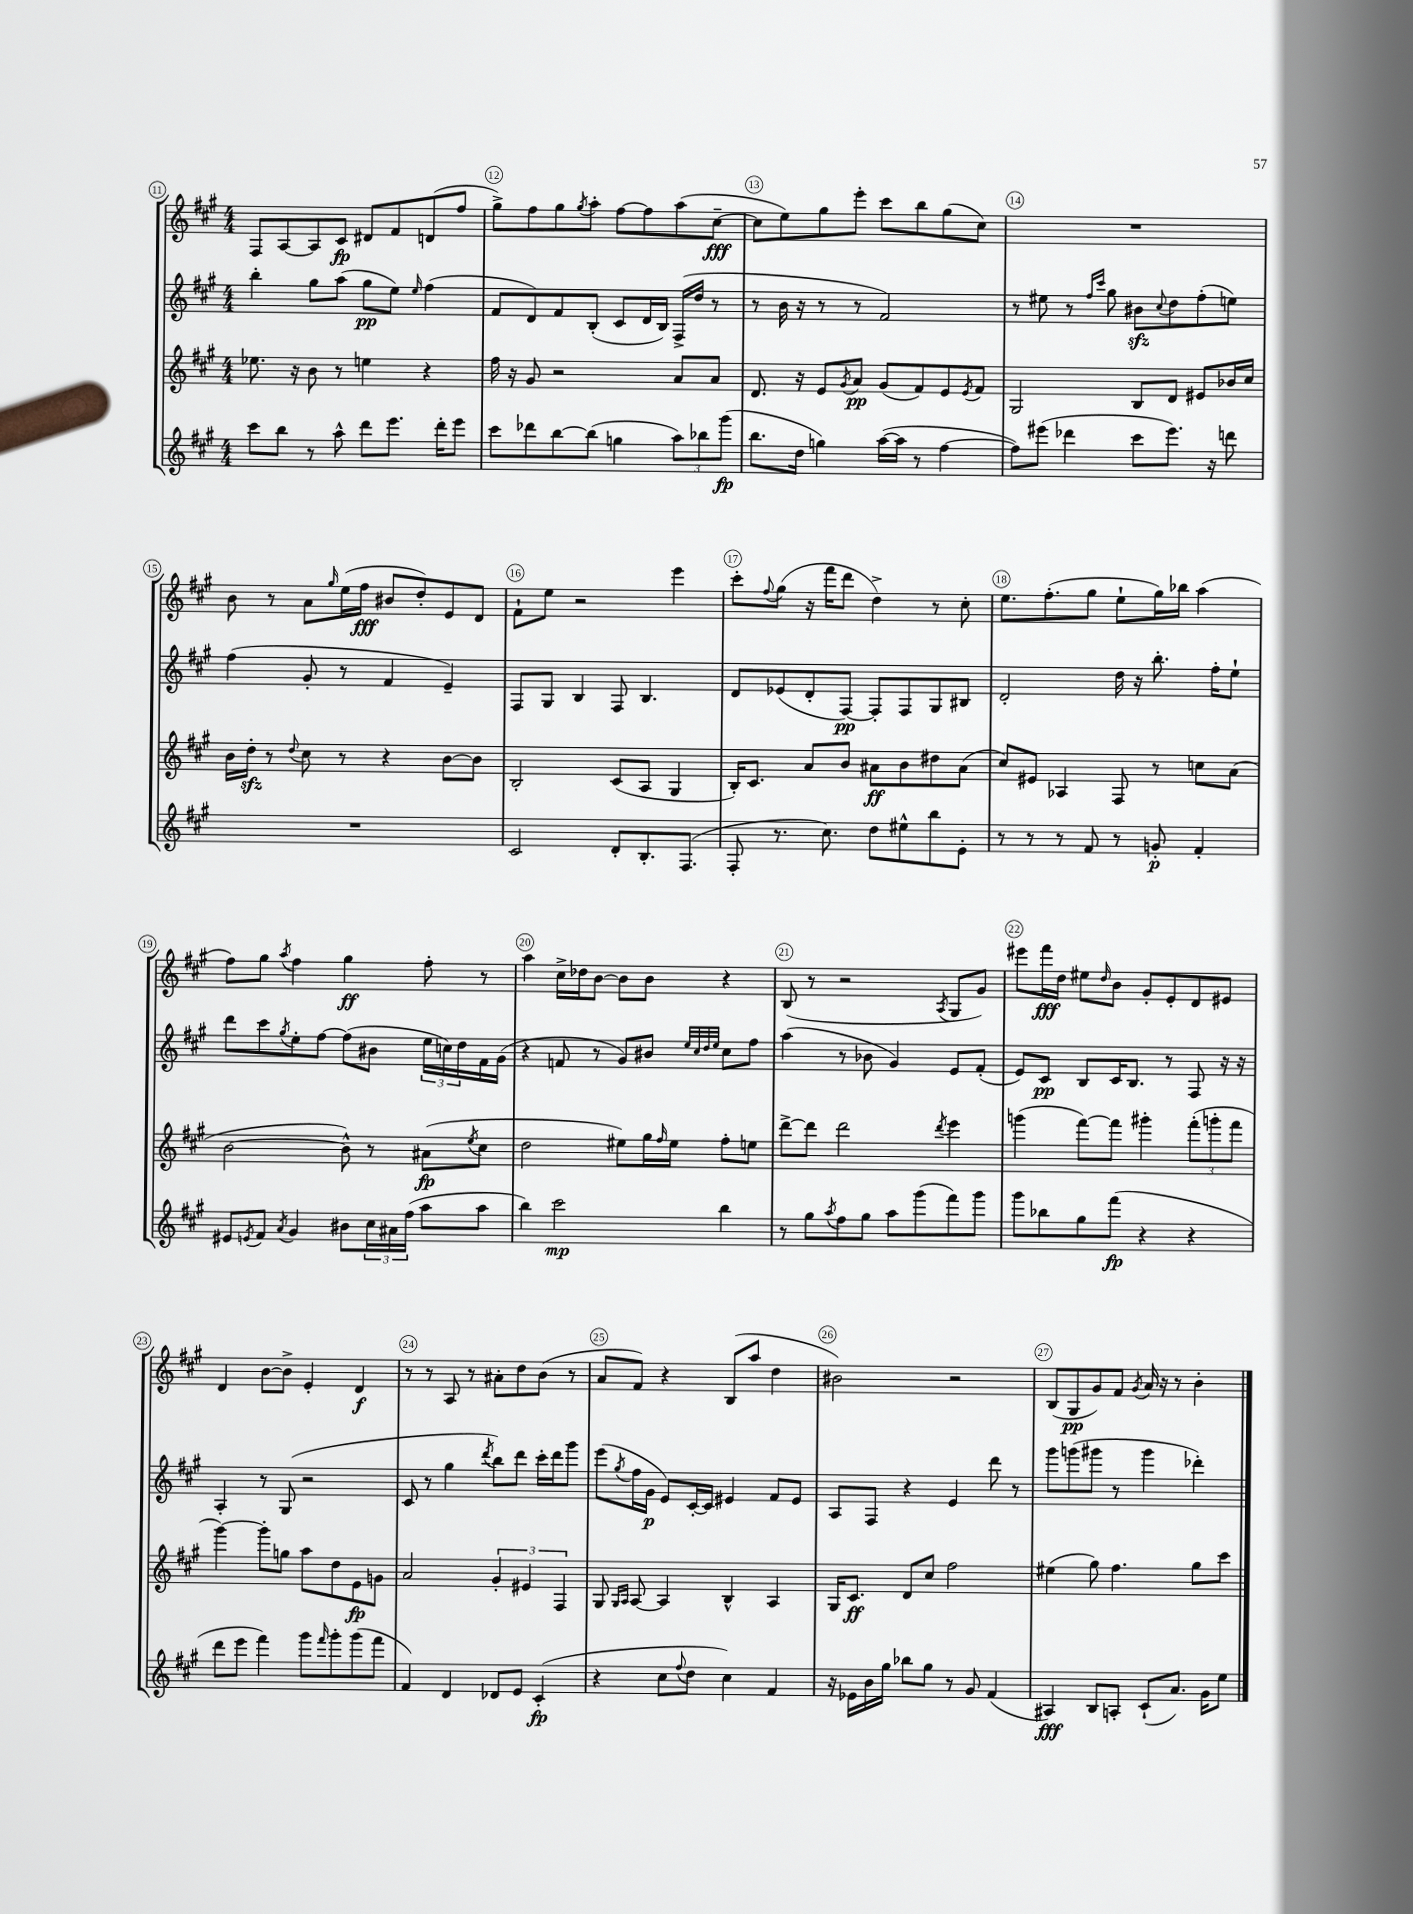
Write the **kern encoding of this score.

**kern	**kern	**kern	**kern
*staff4	*staff3	*staff2	*staff1
*clefG2	*clefG2	*clefG2	*clefG2
*k[f#c#g#]	*k[f#c#g#]	*k[f#c#g#]	*k[f#c#g#]
*M4/4	*M4/4	*M4/4	*M4/4
8ccc#	8.ee-	4bb'	8F#
8bb	.	.	[8A
.	16r	.	.
8r	8b	8gg#	8A]
8aa^^	8r	(8aa	8c#
8ddd	4ee	8gg#	8d#
8.eee	.	8ee)	8f#
.	.	16qqee	.
.	4r	(4ff#	(8d
16ddd'	.	.	.
8eee	.	.	8ff#
=	=	=	=
8ccc#	16ff#	8f#	8gg#^)
.	16r	.	.
8ddd-	8g#	8d)	8ff#
[8bb	2r	8f#	8gg#
.	.	.	8qgg#
(8bb]	.	(8B'	8aa'
4gg	.	8c#	[8ff#
.	.	16d	8ff#]
.	.	16B)	.
12aa)	8a	(16F#^	(8aa
.	.	16dd	.
12bb-	.	.	.
.	8a	8r	[8cc#~
(12ggg#	.	.	.
=	=	=	=
8.bb	8.d	8r	8cc#]
.	.	16b	8ee)
16dd	16r	16r	.
4gg)	8e	8r	8gg#
.	8qg#	.	.
.	8a	8r	8eee'
([16aa	(8g#	2f#)	8ccc#
16aa]	.	.	.
8r	8f#)	.	8bb
[4ff#	8e	.	(8gg#
.	8qe	.	.
.	8f#	.	8cc#)
=	=	=	=
8ff#])	2G#	8r	1r
(8eee#	.	8ee#	.
4ddd-	.	8r	.
.	.	16qqff#	.
.	.	16qqccc#	.
.	.	8gg#	.
8ccc#	8B	8b#	.
.	.	8qqcc#	.
8.eee#)	8d	8dd	.
.	8e#	(8ff#'	.
16r	.	.	.
8ddd	16b-	8ee)	.
.	16cc#	.	.
=	=	=	=
1r	16b	(4ff#	8b
.	16dd'	.	.
.	8r	.	8r
.	8qqdd	.	.
.	8cc#	8g#'	8a
.	.	.	16qqgg#
.	8r	8r	(16ee
.	.	.	16ff#
.	4r	4f#	8b#
.	.	.	8dd')
.	[8b	4e~)	8e
.	8b]	.	8d
=	=	=	=
2c#	2B'	8F#	8f#`
.	.	8G#	8ee
.	.	4B	2r
8d'	(8c#	8F#	.
8.B'	8A	4.B	.
.	4G#	.	4eee
(8.F#	.	.	.
=	=	=	=
8F#'	16B')	8d	8ccc#'
.	8.c#	.	.
.	.	.	8qqff#
8.r	.	(8e-	(8gg#
.	8a	8d'	16r
8.cc#)	.	.	16fff#
.	8b	[8F#)	8ddd
8dd	8a#	8F#']	4dd^)
8ee#^^	8b	8F#	.
8bb	8dd#	8G#	8r
8e'	(8a#	8B#	8cc#'
=	=	=	=
8r	8cc#)	2d'	8.ee
8r	8e#	.	.
.	.	.	(8.ff#'
8r	4A-	.	.
8f#	.	.	8gg#
8r	8F#	16dd	8ee`
.	.	16r	.
8g'	8r	8.bb'	16gg#)
.	.	.	16bb-
4f#'	8cc	.	(4aa
.	.	16ff#'	.
.	(8a	8ee`	.
=	=	=	=
8e#	[2b	8ddd	8ff#)
8qe	.	.	.
8f#	.	8ccc#	8gg#
8qa	.	8qgg#	8qaa
4g#	.	8ee'	4ff#
.	.	[8ff#	.
8b#	8b^^])	(8ff#]	4gg#
24cc#	8r	8b#	.
24a#	.	.	.
(24ff#	.	.	.
8aa	(8a#	24ee	8ff#'
.	.	24cc)	.
.	.	24dd	.
.	8qee	.	.
8aa	8cc#	16f#	8r
.	.	(16g#	.
=	=	=	=
4bb)	2dd	4r	4aa
2ccc#	.	8f	16cc#^
.	.	.	16dd-
.	.	8r	[8b
.	8ee#)	8g#)	8b]
.	16gg#	8b#	8b
.	16qqff#	.	.
.	16ee#	.	.
.	.	32qqee	.
.	.	32qqcc#	.
.	.	32qqdd	.
.	.	32qqee	.
4bb	8ff#'	8cc#	4r
.	8ee	8ff#	.
=	=	=	=
8r	[8ddd^	(4aa	(8B
8gg#	8ddd]	.	8r
8qaa	.	.	.
8ff#	2ddd	8r	2r
8gg#	.	8b-	.
8aa	.	4g#)	.
(8ggg#	.	.	.
.	8qddd	.	8qA
8fff#)	4eee	8e	8G#
8ggg#	.	(8f#'	8g#)
=	=	=	=
8ggg#	(4ggg	8e)	8eee#
8bb-	.	8c#	16fff#
.	.	.	16dd
8gg#	[8fff#)	8B	8ee#
.	.	.	16qqdd
(8fff#	8fff#]	16c#	8b
.	.	8.B	.
4r	4ggg#'	.	8g#'
.	.	8r	8e'
4r	(12fff#'	8F#	8d
.	12ggg'	.	.
.	.	16r	8e#
.	12fff#	.	.
.	.	16r	.
=	=	=	=
8ddd	[4ggg#)	4A'	4d
8eee	.	.	.
4fff#)	8ggg#']	8r	[8b
.	8gg	(8G#	8b^]
8ggg#	8aa	2r	4e'
16qqfff#	.	.	.
8ggg#'	8dd	.	.
(8ggg#	8e	.	4d
8fff#	8g	.	.
=	=	=	=
4f#)	2a	8c#	8r
.	.	8r	8r
4d	.	4gg#	8A
.	.	.	8r
.	.	8qddd	.
8d-	6g#'	8bb)	8a#'
8e	.	8ddd	8dd
.	6e#	.	.
(4c#'	.	16ccc#'	(8b
.	.	16ddd	.
.	6F#	.	.
.	.	8ggg#	8r
=	=	=	=
4r	8G#	(8eee	8a
.	16qqG#	.	.
.	16qqA	8qgg#	.
.	[8A	16ff#	8f#)
.	.	16g#	.
8cc#	4A]	8e)	4r
8qqff#	.	.	.
8dd	.	[16c#'	.
.	.	16c#]	.
4cc#)	4B^^	4e#	(8B
.	.	.	8aa
4f#	4A	8f#	4dd
.	.	8e#	.
=	=	=	=
16r	16G#	8A	2b#)
16e-	8.c#	.	.
16b	.	8F#	.
16gg#	.	.	.
8bb-	8d	4r	.
8gg#	8cc#	.	.
8r	2ff#	4e	2r
8g#	.	.	.
(4f#	.	8ddd	.
.	.	8r	.
=	=	=	=
4A#)	(4ee#	8ggg#	(8B
.	.	(8ggg	8G#
8B	8gg#)	8ggg#	8g#)
8A'	4.ff#	8r	8f#
.	.	.	8qg#
(8c#`	.	4ggg#	16a
.	.	.	16r
8.a)	.	.	8r
.	8gg#	4ddd-')	4b'
16g#	.	.	.
8ee	8ccc#	.	.
==	==	==	==
*-	*-	*-	*-
